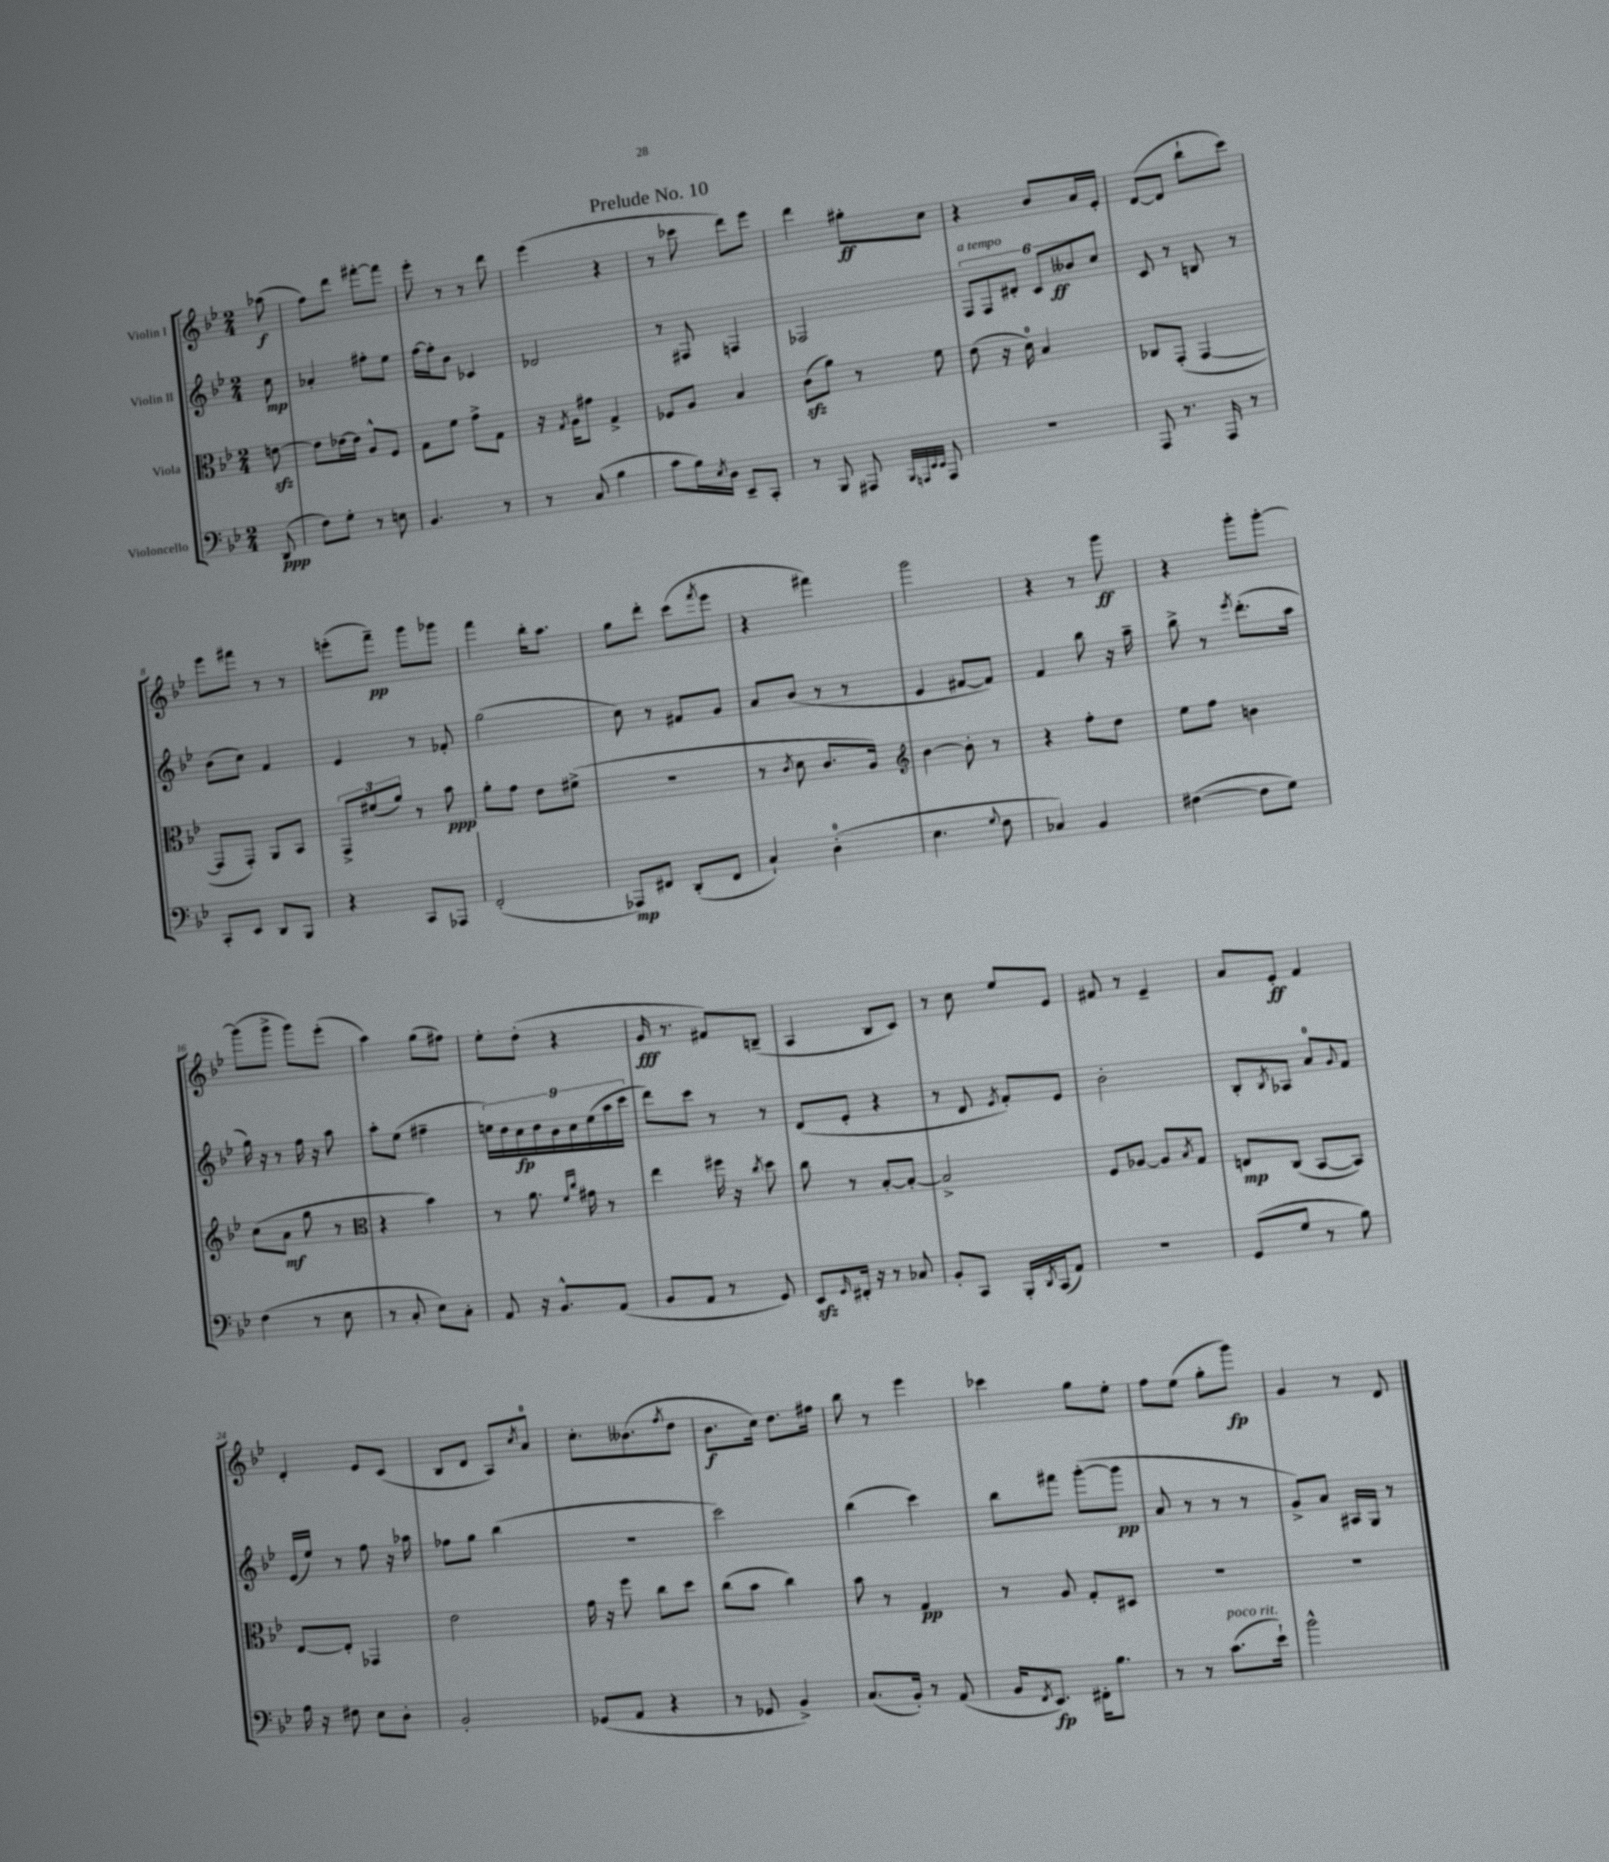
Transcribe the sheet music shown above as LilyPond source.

\header { title = "Prelude No. 10" }
<<
\new StaffGroup <<
\new Staff = "s0" \with { instrumentName = "Violin I" } {
    \clef treble \key bes \major \numericTimeSignature \time 2/4 \partial 8
    aes''8\f( |
    f''8) d'''8 fis'''8~-. fis'''8 |
    ees'''8-. r8 r8 d'''8 |
    ees'''4( r4 |
    r8 ces'''8 d'''8) ees'''8 |
    d'''4 gis''8-.\ff c''8 |
    r4 bes'8 a'16 ees'16-. |
    d'8~( d'8 bes''8-! c'''8) |
    ees'''8 fis'''8 r8 r8 |
    e'''8-.( f'''8--\pp) g'''8 ges'''8 |
    f'''4 bes''16-. a''8. |
    g''8 d'''8-. c'''8( \acciaccatura { f'''8 } ees'''8 |
    r4 fis'''4) |
    g'''2 |
    r4 r8 g'''8\ff |
    r4 g'''8-. g'''8~-. |
    g'''8( g'''8-> g'''8) ees'''8-.( |
    a''4) g''8( fis''8) |
    ees''8-. d''8-.( r4 |
    g'16\fff r8. fis'8) b8--( |
    a4 bes8 c'8) |
    r8 c''8 ees''8 ees'8 |
    fis'8 r8 ees'4-- |
    a'8 ees'8-.\ff f'4 |
    d'4-. ees'8 c'8( |
    bes8 d'8 a8) \acciaccatura { c''8 } a'8-0 |
    c''8.-. beses'8.( \acciaccatura { f''8 } d''8 |
    bes'8.\f c''16) d''8. fis''16 |
    bes''8 r8 ees'''4 |
    ces'''4 g''8 ees''8-. |
    f''8 ees''8( g''8-. g'''8\fp) |
    g'4 r8 d'8 \bar "|." |
}
\new Staff = "s1" \with { instrumentName = "Violin II" } {
    \clef treble \key bes \major \numericTimeSignature \time 2/4 \partial 8
    c''8\mp |
    aes'4-. fis''8-. ees''8 |
    f''16~ f''16-. bes'8 ces'4 |
    des'2 |
    r8 fis8 f4 |
    fes2 |
    \tuplet 6/4 { f8^\markup { \italic "a tempo" } f8 dis'8-. c'8 beses'8\ff c''8 } |
    c'8 r8 b8 r8 |
    bes'8( c''8) f'4 |
    ees'4 r8 fes'8-. |
    g''2( |
    c''8) r8 fis'8 g'8 |
    a'8 bes'8( r8 r8 |
    ees'4 fis'8~ fis'8) |
    f'4 bes''8 r16 a''16-- |
    bes''8-> r8 \acciaccatura { ees'''8 } d'''8.-.( a''16 |
    g''16) r16 r8 f''16 r16 a''8 |
    a''8-. ees''8( fis''4-- |
    \tuplet 9/8 { e''16) d''16 c''16\fp d''16 bes'16 c''16 e''16( a''16 c'''16 } |
    d'''8) c'''8 r8 r8 |
    d'8( ees'8-. r4 |
    r8 d'8 \acciaccatura { ees'8 } f'8-.) ees'8 |
    bes'2-. |
    bes8-. \acciaccatura { bes8 } aes8 a'8-0 \appoggiatura { g'8 } f'8 |
    ees'16( ees''16) r8 f''8 r16 aes''16 |
    fes''8 g''8 bes''4( |
    r2 |
    c'''2) |
    bes''4( c'''4) |
    bes''8 fis'''8 g'''8~-.( g'''8\pp |
    a'8 r8 r8 r8 |
    g'8->) a'8 ais16 g16 r8 \bar "|." |
}
\new Staff = "s2" \with { instrumentName = "Viola" } {
    \clef alto \key bes \major \numericTimeSignature \time 2/4 \partial 8
    e'8~\sfz |
    e'8 ees'16~ ees'16 a8-^ f8 |
    g8 f'8 g'8-> g8 |
    r16 \acciaccatura { g8 } a16 gis'8 g4-> |
    fes8 a8 bes4 |
    c'8\sfz( a'8) r8 f'8 |
    ees'8( r16 d'16-0) bes4 |
    ces8 g,8-.( g,4~ |
    g,8 g,8-.) a,8 bes,8 |
    \tuplet 3/2 { g,8-> fis'8( a'8) } r8 bes'8\ppp |
    a'8-. g'8 ees'8 fis'8->( |
    R2 |
    r8 \acciaccatura { c'8 } d'8 c'8. a16) |
    \clef treble bes'4~ bes'8-. r8 |
    r4 f''8-. d''8 |
    ees''8 f''8 b'4 |
    c''8( a'8\mf g''8 r8 |
    \clef alto r4 bes'4) |
    r8 a'8. \grace { f'16 c''16 } gis'16 r8 |
    ees''4 fis''16 r16 \acciaccatura { c''8 } d''8 |
    c''8 r8 bes8~-. bes8~-. |
    bes2-> |
    f8 aes8~ aes8 \acciaccatura { bes8 } g8 |
    e8\mp c8( bes,8~ bes,8) |
    ees8~ ees8-. ges,4 |
    ees'2 |
    g'16 r16 f''8 c''8 d''8 |
    c''8( bes'8 c''4) |
    bes'8 r8 g4\pp |
    r8 a8 g8-. dis8 |
    r2 |
    r2 \bar "|." |
}
\new Staff = "s3" \with { instrumentName = "Violoncello" } {
    \clef bass \key bes \major \numericTimeSignature \time 2/4 \partial 8
    d,8\ppp( |
    f8) g8-. r8 e8 |
    bes,4. r8 |
    r8 c8( bes4 |
    c'8 bes16) \acciaccatura { ees8 } d16 ees,8-- c,8-. |
    r8 bes,,8 ais,,8 \grace { bes,,32 a,,32 ees,32 ees,32 } a,,8 |
    r2 |
    a,,8 r8. a,,16 r8 |
    c,8-. ees,8 d,8 bes,,8 |
    r4 c,8 aes,,8 |
    f,2-.( |
    aes,,8\mp) fis,8 d,8-.( fis,8 |
    c4-!) d4-0-.( |
    ees4. \appoggiatura { g8 } f8 |
    ces4) bes,4 |
    fis4~( fis8 g8) |
    f4( r8 ees8 |
    r8 c8-. ees8) c8-. |
    a,8 r16 bes,8.-^ a,8( |
    bes,8 a,8 r8 g,8) |
    ees,8\sfz \grace { g,16 } fis,16-. r16 r8 ces8 |
    bes,8-. c,8 bes,,16-. \acciaccatura { d,8 } c,16( a,8) |
    r2 |
    g,8( g8 r8 bes8) |
    a16 r16 fis8 ees8 d8-. |
    bes,2-. |
    ges,8( a,8 r4 |
    r8 ges,8 bes,4->) |
    c8.( bes,16-.) r8 a,8( |
    bes,16 \acciaccatura { f,8 } ees,8.\fp) fis,16-. bes8. |
    r8 r8 c'8.^\markup { \italic "poco rit." }( ees'16-!) |
    bes'2-^ \bar "|." |
}
>>
>>
